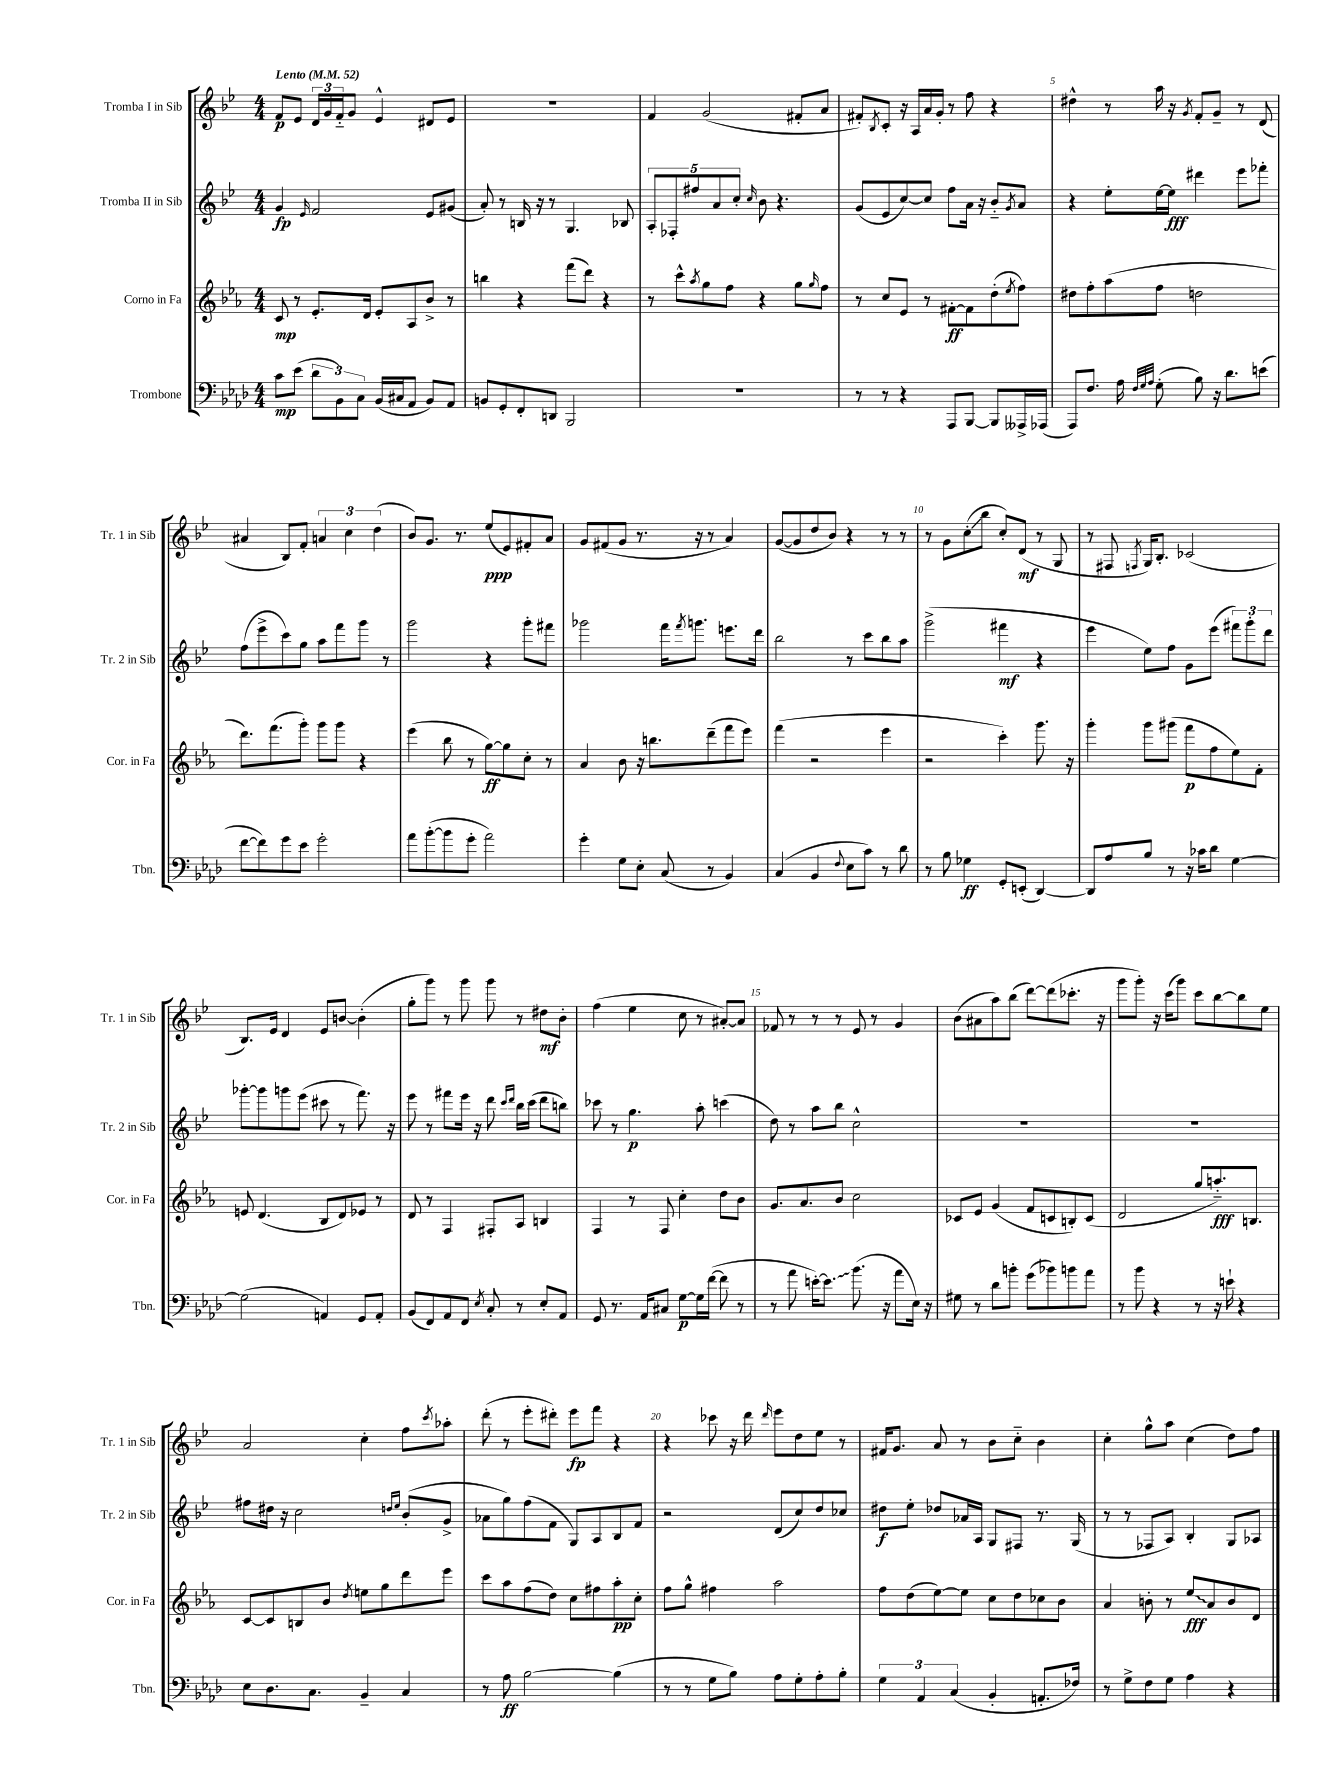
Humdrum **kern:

**kern	**kern	**kern	**kern
*staff4	*staff3	*staff2	*staff1
*clefF4	*clefG2	*clefG2	*clefG2
*k[b-e-a-d-]	*k[b-e-a-]	*k[b-e-]	*k[b-e-]
*M4/4	*M4/4	*M4/4	*M4/4
*MM52	*MM52	*MM52	*MM52
8c	8c	4g	8f
(8e-	8r	.	8e-
.	.	16qqe-	.
12d-	8.e-'	2f	24d
.	.	.	24g
12BB-)	.	.	24f'~
.	.	.	8g
12C	.	.	.
.	16d	.	.
(16BB-	8e-'	.	4e-^^
16C#	.	.	.
8AA-	8A-	.	.
8BB-)	8b-^	8e-	8d#
8AA-	8r	(8g#	8e-
=	=	=	=
8BB	4bb	8a')	1r
8GG'	.	8r	.
8FF'	4r	16B	.
.	.	16r	.
8DD	.	8r	.
2BBB-	(8fff	4.G	.
.	8ddd)	.	.
.	4r	.	.
.	.	8B-	.
=	=	=	=
1r	8r	10A'	4f
.	.	10F-'	.
.	8ccc^^	.	.
.	.	10ff#	.
.	8qaa-	.	.
.	8gg	.	(2g
.	.	10a	.
.	8ff	.	.
.	.	10cc'	.
.	.	16qqcc	.
.	4r	8b-	.
.	.	4.r	.
.	8gg	.	8f#'
.	16qqgg	.	.
.	8ff	.	8a
=	=	=	=
8r	8r	(8g	8f#')
.	.	.	8qB-
8r	8cc	8e-	8c'
4r	8e-	[8cc)	16r
.	.	.	16A
.	8r	8cc]	16a
.	.	.	16g'
8AAA-	[8f#'	8ff	8r
[8BBB-	8f#]	16a	8ff
.	.	16r	.
8BBB-]	(8dd'	8b-'~	4r
.	8qee-	8qg	.
16AAA--^	8ff)	8a	.
(16AAA-	.	.	.
=	=	=	=
8AAA-)	8dd#	4r	4dd#^^
8.F	8ff'	.	.
.	(8aa-	8ee-'	8r
16A-	.	.	.
32qqF	.	.	.
32qqG	.	.	.
32qqA-	.	.	.
(8G'	8ff	[16ee-	16aa
.	.	16ee-]	16r
.	.	.	8qg
8B-)	2dd	4ddd#	8f'
16r	.	.	8g~
8.d-	.	.	.
.	.	8eee-	8r
(8e	.	8fff-'	(8d
=	=	=	=
[8f	8.ddd)	(8ff	4a#
8f])	.	8eee-^	.
.	(8.fff	.	.
8g	.	8ccc)	8B-)
8e-	8ggg')	8gg	8f'
2g'	8ggg	8aa	6a
.	8ggg	8fff	.
.	.	.	6cc
.	4r	8ggg	.
.	.	.	(6dd
.	.	8r	.
=	=	=	=
8a-	(4eee-	2ggg	8b-)
([8b-'	.	.	8.g
8b-]	8bb-	.	.
.	.	.	8.r
8g'	8r	.	.
2a-)	[8gg)	4r	(8ee-
.	8gg]	.	8e-)
.	8cc'	8ggg'	8f#'
.	8r	8fff#	8a
=	=	=	=
4g'	4a-	2ggg-	8g
.	.	.	(8f#
8G	8b-	.	8g
8E-'	16r	.	8.r
.	8.bb	.	.
(8C	.	16fff	.
.	.	8qfff	.
.	.	8.ggg	16r
8r	(8ddd~	.	8r
4BB-)	8fff	8.eee	4a)
.	8eee-)	.	.
.	.	16ddd	.
=	=	=	=
(4C	(4fff	2bb-	([8g
.	.	.	8g]
4BB-	2r	.	8dd
.	.	.	8b-)
8qqF	.	.	.
8E-	.	8r	4r
8c)	.	8ccc	.
8r	4eee-	8bb-	8r
8d-	.	8aa	8r
=	=	=	=
8r	2r	(2ggg^	8r
8B-	.	.	8g
4G-	.	.	(8cc'
.	.	.	8bb-
8GG'	4ccc')	4fff#	8cc')
(8EE'	.	.	(8d
[4DD-)	8.ggg	4r	8r
.	.	.	8G
.	16r	.	.
=	=	=	=
8DD-]	4ggg'	4eee-	8r
8A-	.	.	8F#
.	.	.	8qF
8B-	8ggg	8ee-)	16G)
.	.	.	8.B-'
8r	(8ggg#	8ff	.
16r	8fff	8g	(2c-
16c-	.	.	.
8d-	8ff	(8eee-	.
[4G	8ee-)	12fff#)	.
.	.	12ggg'	.
.	8f'	.	.
.	.	12ddd	.
=	=	=	=
(2G]	8e	[8ggg-'	8.B-)
.	(4.d	8ggg-]	.
.	.	.	16e-
.	.	8ggg	4d
.	.	(8eee-	.
4AA)	8B-	8ccc#	8e-
.	8d)	8r	[8b
8GG	8e-	8.fff)	(4b']
8AA'	8r	.	.
.	.	16r	.
=	=	=	=
(8BB-	8d	8eee-	8gg'
8FF)	8r	8r	8ggg)
8AA-	4F	8fff#	8r
8FF	.	16eee-	8ggg
.	.	16r	.
8qE-	.	.	.
8C'	8F#'	8ddd	8ggg
.	.	16qqccc	.
.	.	16qqddd	.
8r	8A-	16bb-	8r
.	.	(16ccc	.
8E-'	4B	8ddd	8dd#
8AA-	.	8bb)	8b-'
=	=	=	=
8GG	4F	8ccc-	(4ff
8.r	.	8r	.
.	8r	4.gg	4ee-
16AA-	.	.	.
8C#	8F	.	.
[8G	4cc'	.	8cc
16G]	.	8aa'	8r
([16f	.	.	.
8f]	8dd	(4ccc	[8a#')
8r	8b-	.	8a#]
=	=	=	=
8r	8.g	8dd)	8f-
8a-	.	8r	8r
.	8.a-	.	.
[16e')	.	8aa	8r
8.e]	.	.	.
.	8b-	8bb-	8r
(8.b-	2cc	2cc^^	8e-
.	.	.	8r
16r	.	.	.
8a-	.	.	4g
16E-)	.	.	.
16r	.	.	.
=	=	=	=
8G#	8c-	1r	(8b-
8r	8e-	.	8a#
8d-	(4g	.	8aa)
8b'	.	.	(8bb-
(8g	8f	.	[8ddd)
8b-)	8c	.	(8ddd]
8b	8B')	.	8.ccc-'
8a-	(8c	.	.
.	.	.	16r
=	=	=	=
8r	2d	1r	8ggg
8b-	.	.	8ggg')
4r	.	.	16r
.	.	.	(16ccc
.	.	.	8ggg)
8r	8gg	.	8ccc
16r	8.aa'~)	.	[8bb-
16e`	.	.	.
4r	.	.	8bb-]
.	8.B	.	.
.	.	.	8ee-
=	=	=	=
8E-	[8c	8ff#	2a
8.D-	8c]	16dd#	.
.	.	16r	.
.	8B	2cc	.
8.C	.	.	.
.	8b-	.	.
.	8qdd	.	.
4BB-~	8ee	.	4cc'
.	8gg	.	.
.	.	16qqdd	.
.	.	16qqee-	.
4C	8ddd	(8b-'	8ff
.	.	.	8qccc
.	8eee-	8g^	8aa-'
=	=	=	=
8r	8ccc	8a-	(8ddd'
8A-	8aa-	8gg)	8r
[2B-	(8ff	(8ff	8eee-'
.	8dd)	8f	8ddd#')
.	8cc	8G)	8eee-
.	8ff#	8A	8fff
(4B-]	8aa-'	8B-	4r
.	8cc'	8f	.
=	=	=	=
8r	8ff	2r	4r
8r	8gg^^	.	.
8G	4ff#	.	8ccc-
8B-)	.	.	16r
.	.	.	16ddd
.	.	.	16qqddd
8A-	2aa-	(8d	8eee-
8G'	.	8cc)	8dd
8A-'	.	8dd	8ee-
8B-'	.	8cc-	8r
=	=	=	=
6G	8ff	8dd#	16f#
.	.	.	8.g
.	(8dd	8ee-'	.
6AA-	.	.	.
.	[8ee-)	8dd-	8a
(6C	.	.	.
.	8ee-]	16a-	8r
.	.	16A	.
4BB-'	8cc	8G	8b-
.	8dd	8F#	8cc'~
8.AA'	8cc-	8.r	4b-
.	8b-	.	.
16F-)	.	(16G	.
=	=	=	=
8r	4a-	8r	4cc'
8G^	.	8r	.
8F	8b'	8F-	8gg^^
8G	8r	8A)	8aa
4A-	8ee-	4B-'	(4cc
.	8a-	.	.
4r	8b	8G	8dd)
.	8d	8A-	8ff
==	==	==	==
*-	*-	*-	*-
